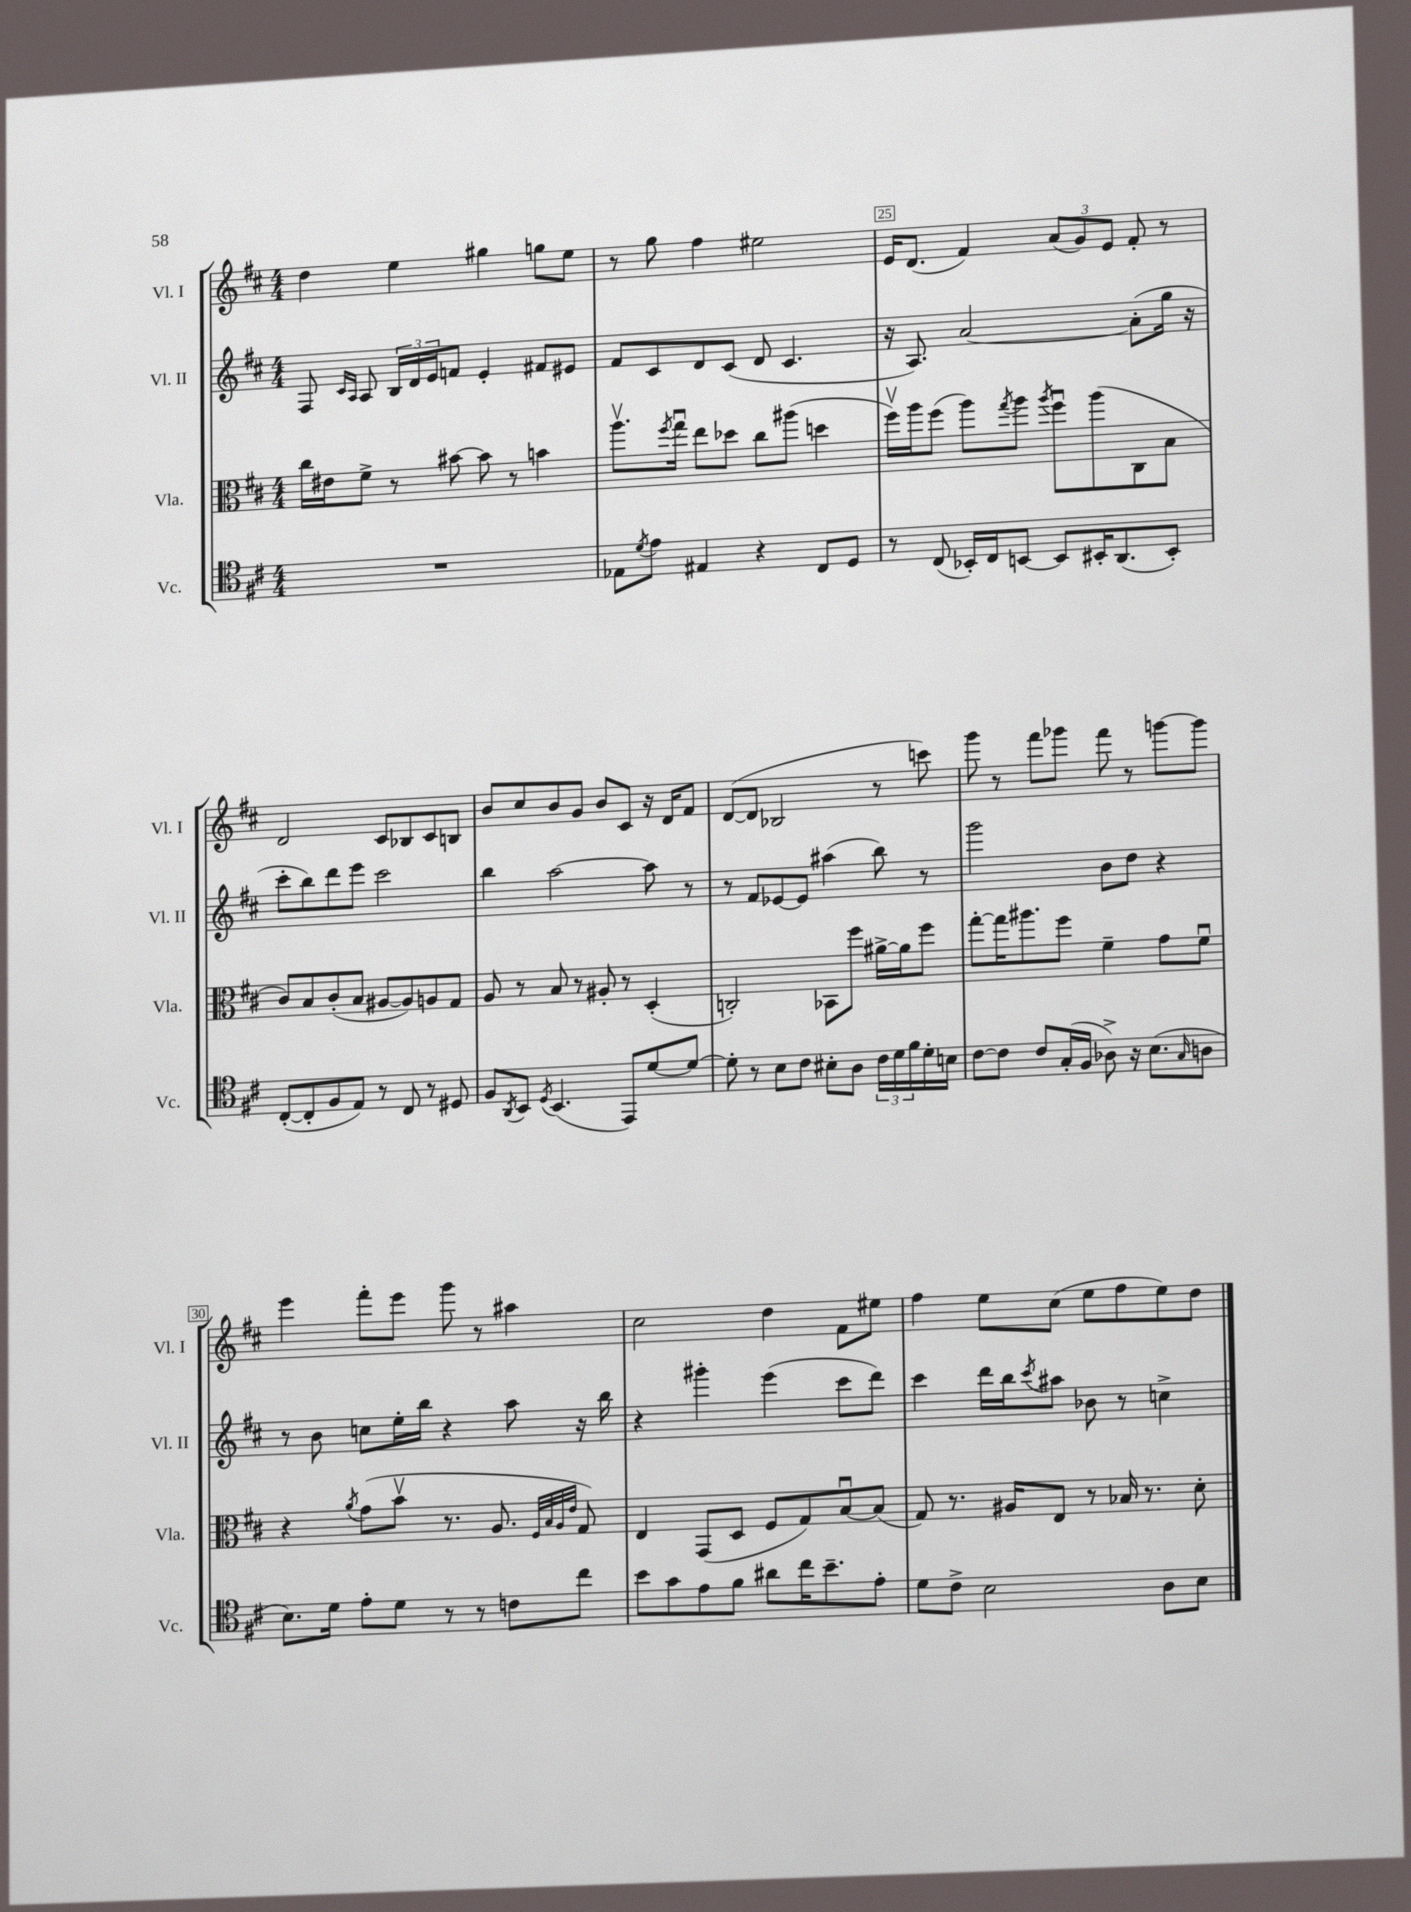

**kern	**kern	**kern	**kern
*part4	*part3	*part2	*part1
*staff4	*staff3	*staff2	*staff1
*I"Vc.	*I"Vla.	*I"Vl. II	*I"Vl. I
*I'Vc.	*I'Vla.	*I'Vl. II	*I'Vl. I
*clefC4	*clefC3	*clefG2	*clefG2
*k[f#c#]	*k[f#c#]	*k[f#c#]	*k[f#c#]
*M4/4	*M4/4	*M4/4	*M4/4
=23	=23	=23	=23
1r	16cc#\LL	8F#/	4dd\
.	16e#X\J	.	.
.	.	16qqc#/LL	.
.	.	16qqA/JJ	.
.	8f#^\J	8A/	.
.	8r	24B/LL	4ee\
.	.	24d/	.
.	.	24e/J	.
.	[8b#X\	8fn/J	.
.	8b#\]	4e'/	4gg#X\
.	8r	.	.
.	4bn\	8f#X/L	8ggn\L
.	.	8e#X/J	8ee\J
=24	=24	=24	=24
8E-X\L	8.aav\L	8f#/L	8r
8qd/	.	.	.
8e\J	.	8c#/	8gg\
.	8qff#/	.	.
.	16ggu\Jk	.	.
4E#X/	8ee\L	8d/	4ff#\
.	8dd-X\J	(8c#/J	.
4r	8cc#\L	8d/	2ee#X\
.	(8aa#X\J	4.c#/	.
8C#/L	4ddn\	.	.
8D/J	.	.	.
=25	=25	=25	=25
8r	16ff#v\LL)	16r	16e/KL
.	16aa\J	8.A/)	(8.d/J
(8C#/	(8ff#\J	.	.
16BB-X'/LL)	8aa\L)	[2a/	4f#/)
16C#/J	.	.	.
.	8qgg/	.	.
[8BBn/J	8aa\J	.	.
.	8qaa/	.	.
8BB/L]	8ff#u\L	.	(12a/L
.	.	.	12g/)
16BB#X'/K	(8aa\	.	.
.	.	.	12e/J
(8.AA/	.	.	.
.	8C#\	(8a'\L]	8f#'/
8BB#'/J)	8B\J	16gg\Jk	8r
.	.	16r	.
!!LO:LB:g=z
=26	=26	=26	=26
([8C#'/L	8c#/L)	8ccc#'\L	2d/
8C#'/]	8B/	8bb\)	.
8F#/	(8c#'/	8ddd\	.
8E/J)	8B/J	8eee\J	.
8r	[8A#X/L	2ccc#\	8c#/L
8C#/	8A#/])	.	8B-X/
8r	8An/	.	8c#/
8D#X/	8G/J	.	8Bn/J
=27	=27	=27	=27
8F#/L	8A/	4bb\	8b/L
8qAA/	.	.	.
8BB/J	8r	.	8cc#/
8qD/	.	.	.
(4.BB/	8B/	[2aa\	8b/
.	8r	.	8g/J
.	8A#X'/	.	8b/L
8EE/L)	8r	.	8c#/J
[8d/	(4D'/	8aa\]	16r
.	.	.	16d/KL
8d/J_	.	8r	8f#/J
=28	=28	=28	=28
8d'\]	2Cn'/)	8r	([8d/L
8r	.	8f#/L	8d/J]
8B\L	.	[8e-X/	2B-X/
8c#\J	.	8e-/J]	.
8B#X'\L	8BB-X\L	(4aa#X\	.
8A\J	8ff#\J	.	.
24c#\LL	[16a#X^\LL	8bb\)	8r
24d\	.	.	.
.	16a#\J]	.	.
24f#\	.	.	.
16d'\	8ff#\J	8r	8cccn\)
16Bn\JJ	.	.	.
=29	=29	=29	=29
[8c#\L	[8gg'\L	2ggg\	8ggg\
8c#\J]	16gg\K]	.	8r
.	8.aa#X\	.	.
8c#/L	.	.	8fff#\L
(16G'/L	8ff#\J	.	8ggg-X\J
16F#/JJ	.	.	.
8A-X^\)	4f#~\	8b\L	8fff#\
16r	.	8dd\J	8r
(8.B\L	.	.	.
.	8g\L	4r	[8gggn\L
16qqG/	.	.	.
8An\J	8f#u\J	.	8ggg\J]
!!LO:LB:g=z
=30	=30	=30	=30
8.B\L)	4r	8r	4eee\
.	.	8b\	.
16d\Jk	.	.	.
.	8qa/	.	.
8e'\L	(8g\L	8ccn\L	8fff#'\L
8d\J	8bv\J	16ee'\L	8eee\J
.	.	16bb\JJ	.
8r	8.r	4r	8ggg\
8r	.	.	8r
.	8.A/	.	.
8cn\L	.	8aa\	4aa#X\
.	32qqF#/LLL	.	.
.	32qqB/	.	.
.	32qqA/	.	.
.	32qqe/JJJ	.	.
8cc#\J	8G/)	16r	.
.	.	16bb\	.
=31	=31	=31	=31
8b\L	4E/	4r	2cc#\
8g\	.	.	.
8e\	(8GG/L	4ggg#X'\	.
8f#\J	8D/J	.	.
8a#X\L	8F#/L	(4eee\	4dd\
16cc#\K	8G/)	.	.
8.b~\	.	.	.
.	[8Bu/	8ccc#\L	8f#\L
8e'\J	(8B/J]	8ddd\J)	8ee#X\J
=32	=32	=32	=32
8d\L	8G/)	4ccc#\	4ff#\
8c#^\J	8.r	.	.
2B\	.	16ddd\LL	8ee\L
.	16A#X/KL	16bb\J	.
.	.	8qccc#/	.
.	8E/J	8aa#X\J	(8cc#\J
.	8r	8b-X\	8ee\L
.	16B-X/	8r	8ff#\
.	8.r	.	.
8A\L	.	4ccn^\	8ee\)
8B\J	8d'\	.	8dd\J
==	==	==	==
*-	*-	*-	*-
